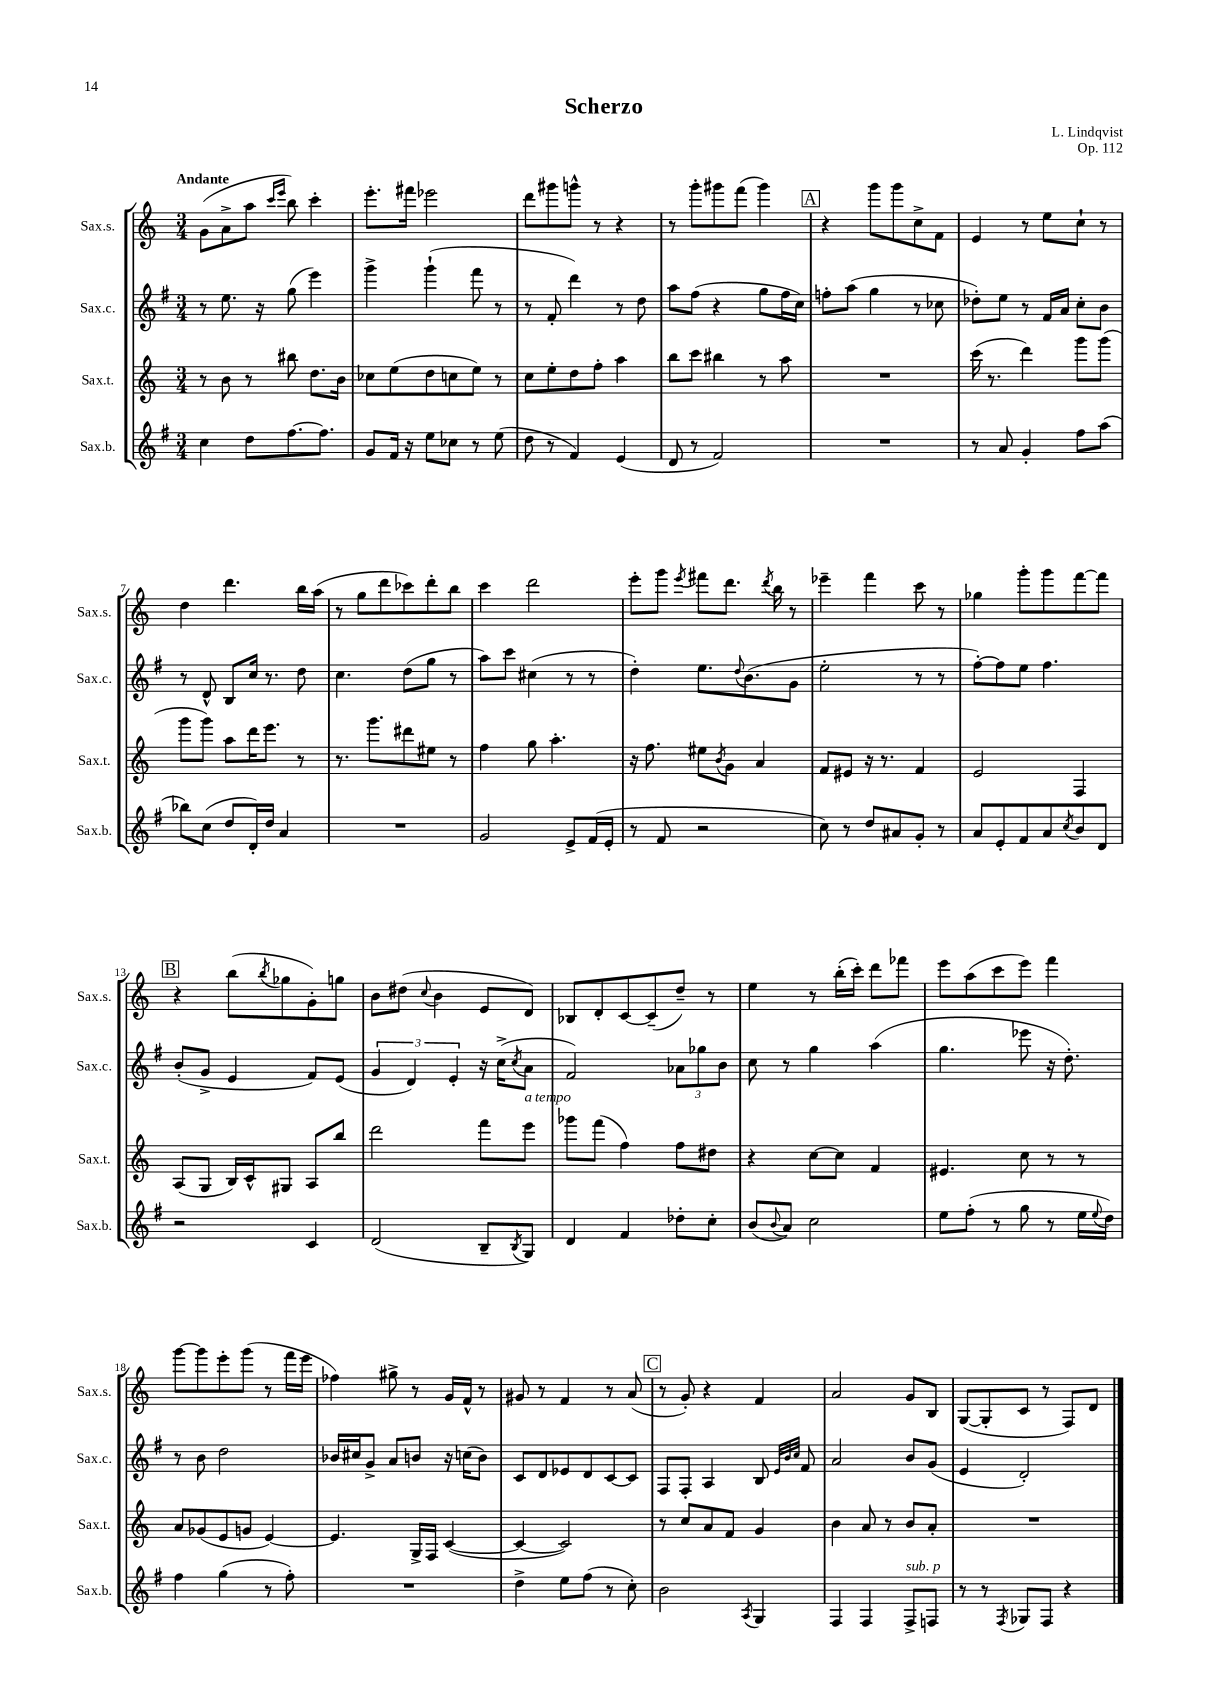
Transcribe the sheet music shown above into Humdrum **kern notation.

**kern	**kern	**kern	**kern
*staff4	*staff3	*staff2	*staff1
*clefG2	*clefG2	*clefG2	*clefG2
*k[f#]	*k[]	*k[f#]	*k[]
*M3/4	*M3/4	*M3/4	*M3/4
4cc	8r	8r	(8g
.	8b	8.ee	8a^
8dd	8r	.	8aa
.	.	16r	.
.	.	.	16qqccc
.	.	.	16qqeee
[8.ff#	8bb#	(8gg	8bb)
.	8.dd	4eee)	4ccc'
8.ff#]	.	.	.
.	16b	.	.
=	=	=	=
8g	8cc-	4ggg^	8.eee'
16f#	(8ee	.	.
16r	.	.	16fff#
8ee	8dd	(4ggg`	2eee-
8cc-	8cc	.	.
8r	8ee)	8fff#	.
(8ee	8r	8r	.
=	=	=	=
8dd	8cc	8r	8ddd
8r	8ee'	8f#'	8ggg#
4f#)	8dd	4ddd)	8ggg^^
.	8ff'	.	8r
(4e	4aa	8r	4r
.	.	8dd	.
=	=	=	=
8d	8bb	8aa	8r
8r	8ccc	(8ff#	8ggg'
2f#)	4bb#	4r	8ggg#
.	.	.	(8fff
.	8r	8gg	4ggg#)
.	8aa	16ff#	.
.	.	16cc)	.
=	=	=	=
2.r	2.r	8ff'	4r
.	.	(8aa	.
.	.	4gg	8ggg
.	.	.	8ggg
.	.	8r	8cc^
.	.	8cc-	8f
=	=	=	=
8r	(16ccc	8dd-')	4e
.	8.r	.	.
8a	.	8ee	.
4g'	4ddd)	8r	8r
.	.	16f#	8ee
.	.	16a	.
8ff#	8ggg	8cc'	8cc`
(8aa	(8ggg	8b	8r
=	=	=	=
8bb-)	8ggg	8r	4dd
(8cc	8ggg)	8d^^	.
8dd	8aa	8B	4.ddd
16d')	16ddd	16cc	.
16dd	8.eee	8.r	.
4a	.	.	.
.	8r	8dd	16bb
.	.	.	(16aa
=	=	=	=
2.r	8.r	4.cc	8r
.	.	.	8gg
.	8.ggg	.	.
.	.	.	8ddd
.	8ddd#	(8dd	8ccc-)
.	8ee#	8gg	8ddd'
.	8r	8r	8bb
=	=	=	=
2g	4ff	8aa)	4ccc
.	.	8ccc	.
.	8gg	(4cc#	2ddd
.	4.aa'	.	.
8e^	.	8r	.
(16f#	.	8r	.
16e'	.	.	.
=	=	=	=
8r	16r	4dd')	8eee'
.	8.ff	.	.
8f#	.	.	8ggg
.	.	.	8qeee
2r	8ee#	8.ee	8fff#
.	8qb	.	.
.	8g	.	8.ddd
.	.	8qqdd	.
.	.	(8.b	.
.	4a	.	.
.	.	.	8qddd
.	.	.	16bb
.	.	8g	8r
=	=	=	=
8cc)	8f	2ee'	4eee-~
8r	8e#	.	.
8dd	16r	.	4fff
.	8.r	.	.
8a#	.	.	.
8g'	4f	8r	8ccc
8r	.	8r	8r
=	=	=	=
8a	2e	[8ff#')	4gg-
8e'	.	8ff#]	.
8f#	.	8ee	8ggg'
8a	.	4.ff#	8ggg
8qcc	.	.	.
8b	4F	.	[8fff
8d	.	.	8fff]
=	=	=	=
2r	(8A	(8b'	4r
.	8G	8g^	.
.	16B)	4e	(8bb
.	16c^^	.	.
.	.	.	8qbb
.	8G#	.	8gg-
4c	8A	8f#)	8g')
.	8bb	(8e	8gg
=	=	=	=
(2d	2ddd	6g	8b
.	.	.	(8dd#
.	.	6d)	.
.	.	.	8qqcc
.	.	.	4b
.	.	6e'	.
8B~	8fff	16r	8e
.	.	(16cc^	.
8qB	.	8qcc	.
8G)	8eee	8a	8d)
=	=	=	=
4d	8ggg-	2f#)	8B-
.	(8fff	.	8d'
4f#	4ff)	.	[8c
.	.	.	(8c~]
8dd-'	8ff	12a-	8dd~)
.	.	12gg-	.
8cc'	8dd#	.	8r
.	.	12b	.
=	=	=	=
(8b	4r	8cc	4ee
8qqb	.	.	.
8a)	.	8r	.
2cc	[8cc	4gg	8r
.	8cc]	.	(16bb'
.	.	.	16ccc')
.	4f	(4aa	8ddd
.	.	.	8fff-
=	=	=	=
8ee	4.e#	4.gg	8eee
(8ff#'	.	.	(8aa
8r	.	.	8ccc
8gg	8cc	8eee-	8eee)
8r	8r	16r	4fff
.	.	8.dd')	.
16ee	8r	.	.
8qqee	.	.	.
16dd)	.	.	.
=	=	=	=
4ff#	8a	8r	[8ggg
.	(8g-	8b	8ggg]
(4gg	8e	2dd	8eee'
.	8g	.	(8ggg
8r	[4e)	.	8r
8ff#')	.	.	16fff
.	.	.	16eee
=	=	=	=
2.r	4.e]	16b-	4ff-)
.	.	16cc#	.
.	.	8g^	.
.	.	8a	8gg#^
.	16G^	8b	8r
.	16F	.	.
.	([4c	16r	16g
.	.	(16cc	16f^^
.	.	8b)	8r
=	=	=	=
4dd^	4c_	8c	8g#
.	.	8d	8r
8ee	2c])	8e-	4f
(8ff#	.	8d	.
8r	.	[8c	8r
8cc')	.	8c]	(8a
=	=	=	=
2b	8r	8F#	8r
.	8cc	8F#'	8g')
.	8a	4A	4r
.	8f	.	.
8qA	.	.	.
4G	4g	8B	4f
.	.	32qqe	.
.	.	32qqb	.
.	.	32qqcc	.
.	.	8f#	.
=	=	=	=
4F#	4b	2a	2a
4F#	8a	.	.
.	8r	.	.
8F#^	8b	8b	8g
8F	8a'	(8g	8B
=	=	=	=
8r	2.r	4e	([8G
8r	.	.	8G']
8qF#	.	.	.
8G-	.	2d')	8c
8F#	.	.	8r
4r	.	.	8F)
.	.	.	8d
==	==	==	==
*-	*-	*-	*-
